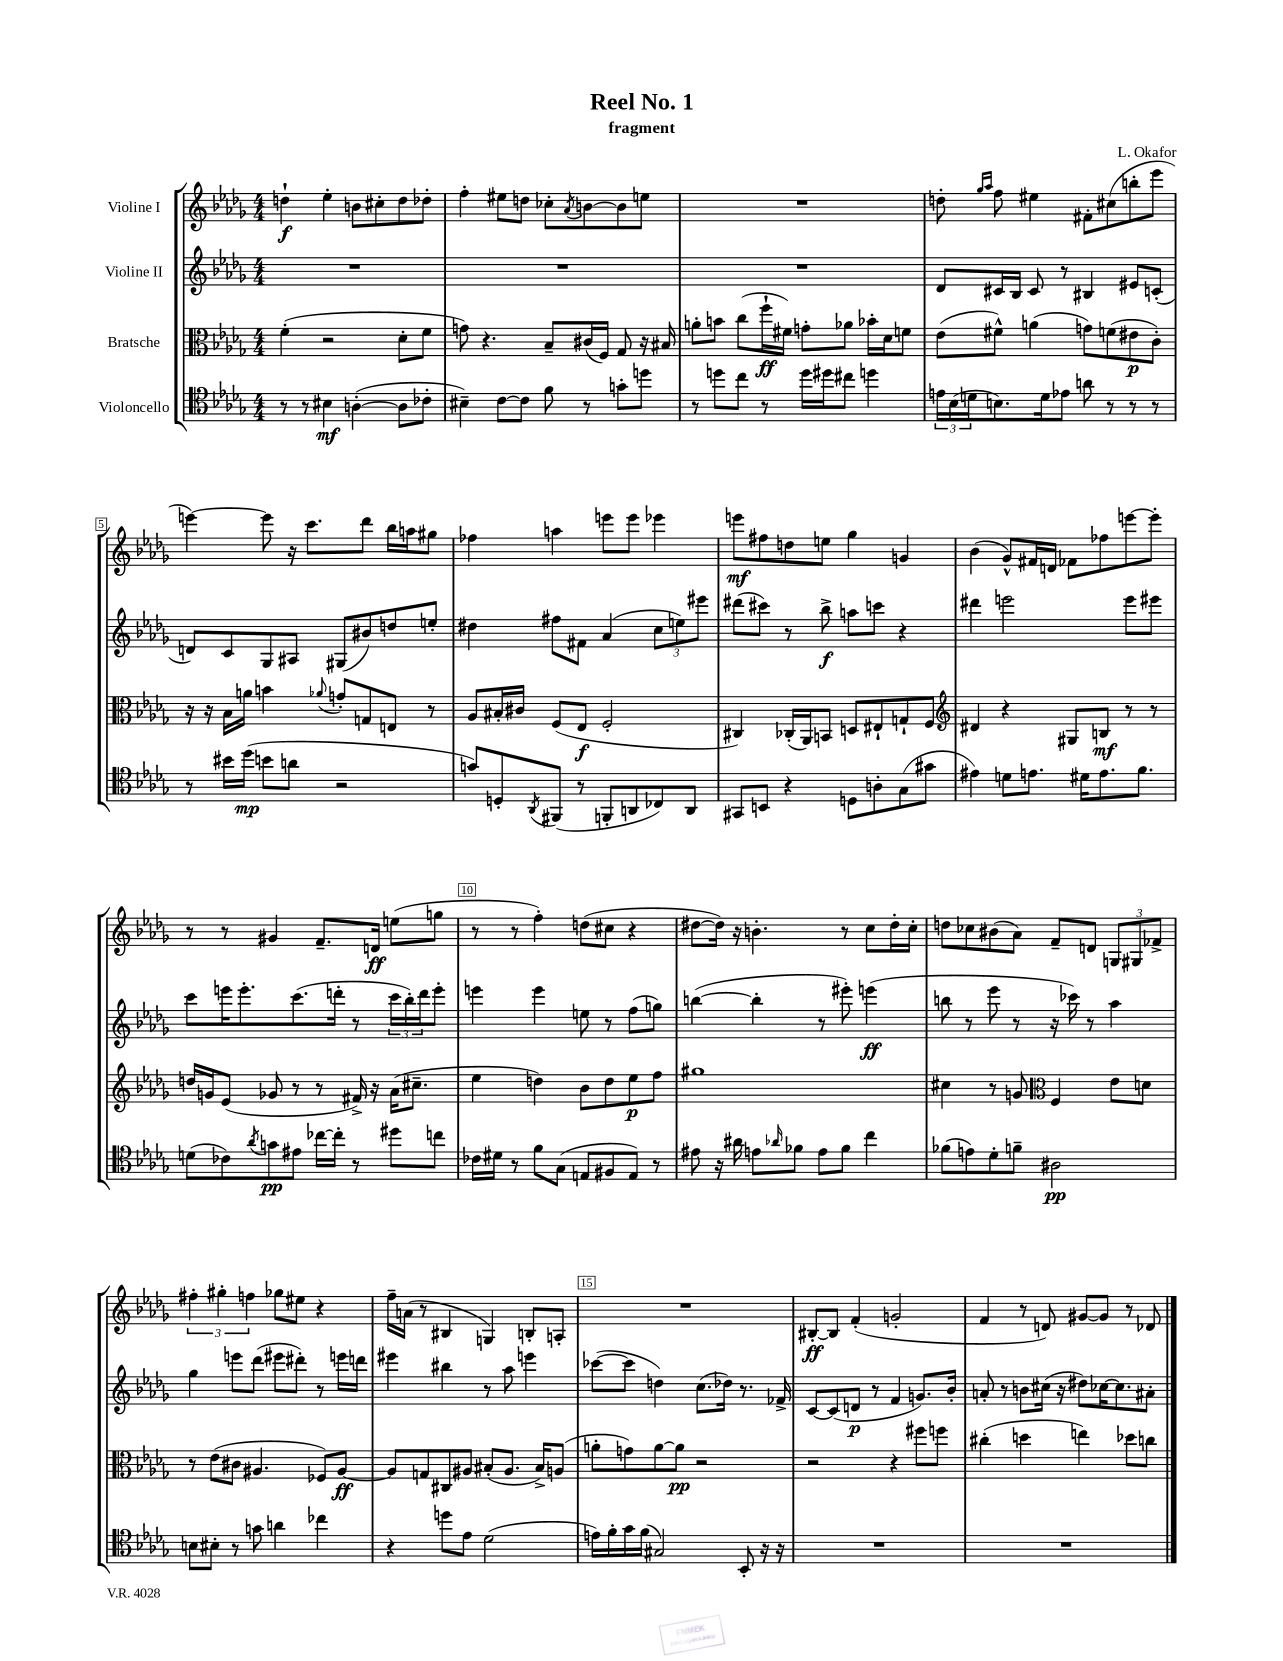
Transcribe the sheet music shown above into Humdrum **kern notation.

**kern	**kern	**kern	**kern
*staff4	*staff3	*staff2	*staff1
*clefC4	*clefC3	*clefG2	*clefG2
*k[b-e-a-d-g-]	*k[b-e-a-d-g-]	*k[b-e-a-d-g-]	*k[b-e-a-d-g-]
*M4/4	*M4/4	*M4/4	*M4/4
8r	(4f'	1r	4dd`
8r	.	.	.
4B#	2r	.	4ee-'
([4A'	.	.	8b
.	.	.	8cc#'
8A]	8d-'	.	8dd
8c-'	8f	.	8dd-'
=	=	=	=
4B#~)	8g)	1r	4ff'
.	4.r	.	.
[8c	.	.	8ee#
8c]	.	.	8dd
8f	8B-~	.	8cc-'
.	.	.	8qa-
8r	(16c#	.	[8b
.	16F)	.	.
8g'	8G-	.	8b]
8dd	16r	.	8ee
.	16B#	.	.
=	=	=	=
8r	8a'	1r	1r
8dd	8b	.	.
8cc	(8cc	.	.
8r	16ff`	.	.
.	16f#)	.	.
16dd	8g'	.	.
16dd#	.	.	.
8cc#	8a-	.	.
4dd	16b-'	.	.
.	16d-	.	.
.	8f	.	.
=	=	=	=
24e	(8e-	8d-	8dd'
(24B-	.	.	.
24d	.	.	.
.	.	.	16qqgg-
.	.	.	16qqaa-
8.B)	8f#^^)	16c#	8ff
.	.	16B-	.
.	(4a	8c#	4ee#
16d	.	.	.
8e-	.	8r	.
8a	8g)	4B#	8f#'
8r	(8f	.	(8cc#
8r	8e#	8e#	8bb'
8r	8c')	(8c'	8eee-
=	=	=	=
8r	16r	8d)	[4eee)
.	16r	.	.
16b#	16B-	8c	.
(16dd-	16a	.	.
8b	4b	8G-	8eee]
8a	.	8A#	16r
.	.	.	8.ccc
.	8qqa-	.	.
2r	8g'	(8G#	.
.	8G	8b#)	8ddd-
.	8E	8dd	16bb-
.	.	.	16aa
.	8r	8ee'	8gg#
=	=	=	=
8g)	8A-	4dd#	4ff-
8D'	16B#'	.	.
.	16c#	.	.
8qAA-	.	.	.
(8FF#	(8F	8ff#	4aa
8r	8E-	8f#	.
8FF'	2F'	(4a-	8eee
8AA	.	.	8eee
8C-)	.	12cc	4eee-
.	.	12ee)	.
8AA	.	.	.
.	.	12eee#	.
=	=	=	=
8GG#	4C#)	(8ddd#	8eee
8BB	.	8ccc#)	8ff#
4r	(16C-'	8r	8dd
.	16AA-)	.	.
.	8BB	8bb-^	8ee
8D	8D	8aa	4gg-
8A'	8E#`	8ccc	.
(8G-	8G`	4r	4g
8g#	8F	.	.
=	=	=	=
*	*clefG2	*	*
4e#)	4d#	4ddd#	(4b-
8d	4r	2eee	8g-^^)
8.e	.	.	16f#
.	.	.	16d
.	8G#	.	8f-
16d#	.	.	.
8.e	8B	.	8ff-
.	8r	8eee	[8eee
8.f	.	.	.
.	8r	8eee#	8eee']
=	=	=	=
(8d	16dd	8ccc	8r
.	16g	.	.
8c-)	(8e-	16eee	8r
.	.	8.eee'	.
8qa-	.	.	.
8g	8g-	.	4g#
8e#	8r	(8.ccc	.
[16cc-	8r	.	8.f~
16cc-']	.	16ddd'	.
8r	16f#^)	8r	.
.	16r	.	16d
8dd#	(16a-	24ccc	(8ee
.	.	24bb-')	.
.	8.cc#~	.	.
.	.	24ddd	.
8cc	.	8eee'	8gg
=	=	=	=
16c-	4ee-	4eee	8r
16d#	.	.	.
8r	.	.	8r
8f	4dd)	4eee	4ff')
(8G-	.	.	.
8E	8b-	8ee	(8dd
8F#	8dd	8r	8cc#
8E)	8ee-	(8ff	4r
8r	8ff	8gg)	.
=	=	=	=
8e#	1gg#	([4bb	[8dd#
16r	.	.	16dd#])
16a#	.	.	16r
8e	.	4bb']	4.b'
16qqa-	.	.	.
8f-	.	.	.
8e	.	8r	.
8f-	.	8eee#')	8r
4cc	.	(4eee	8cc
.	.	.	16dd#'
.	.	.	16cc'
=	=	=	=
(8f-	4cc#	8bb	8dd
8e)	.	8r	8cc-
8d-'	8r	8eee-	(8b#
8f~	8g	8r	8a-)
*	*clefC3	*	*
2A#	4F	16r	8f~
.	.	16ccc-)	.
.	.	8r	8d
.	8e-	4aa-	12G
.	.	.	12G#
.	8d	.	.
.	.	.	12f-^
=	=	=	=
8B	8r	4gg-	6ff#'
8B#'	(8e-	.	.
.	.	.	6gg#'
8r	8c#	8eee	.
.	.	.	6ff
8g	4.A#	(8ddd-	.
4a	.	8eee#	8gg-
.	.	8ddd#')	8ee#
4cc-	8F-)	8r	4r
.	[8A#	16eee	.
.	.	16ddd	.
=	=	=	=
4r	8A#]	4eee#	16ff~
.	.	.	(16a
.	8G	.	8r
8dd	8C#	4bb#	4B#
8e-	8A#	.	.
(2d-	(8B#'	8r	4G)
.	8.A#	8aa-	.
.	.	4eee	8B'
.	16B#^)	.	.
.	(8A	.	8A'
=	=	=	=
16e)	8a'	([8ccc-	1r
16f'	.	.	.
16g-	8g)	8ccc-]	.
(16f	.	.	.
2G#)	[8a	4dd)	.
.	8a]	.	.
.	2r	(8.cc	.
.	.	16dd-)	.
8BB-'	.	8.r	.
16r	.	.	.
16r	.	16f-^	.
=	=	=	=
1r	2r	[8c	[8B#'
.	.	(8c]	8B#]
.	.	8d	(4f'
.	.	8r	.
.	4r	4f	2g'
.	8ff#	8.g)	.
.	8ff	.	.
.	.	16b-'	.
=	=	=	=
1r	(4cc#'	8a'	4f
.	.	8r	.
.	4dd	8b	8r
.	.	(16cc#	8d)
.	.	16r	.
.	4ee)	8dd#)	[8g#
.	.	[16cc-	8g#]
.	.	8.cc-]	.
.	8dd-	.	8r
.	8cc	8a#'	8d-
==	==	==	==
*-	*-	*-	*-
